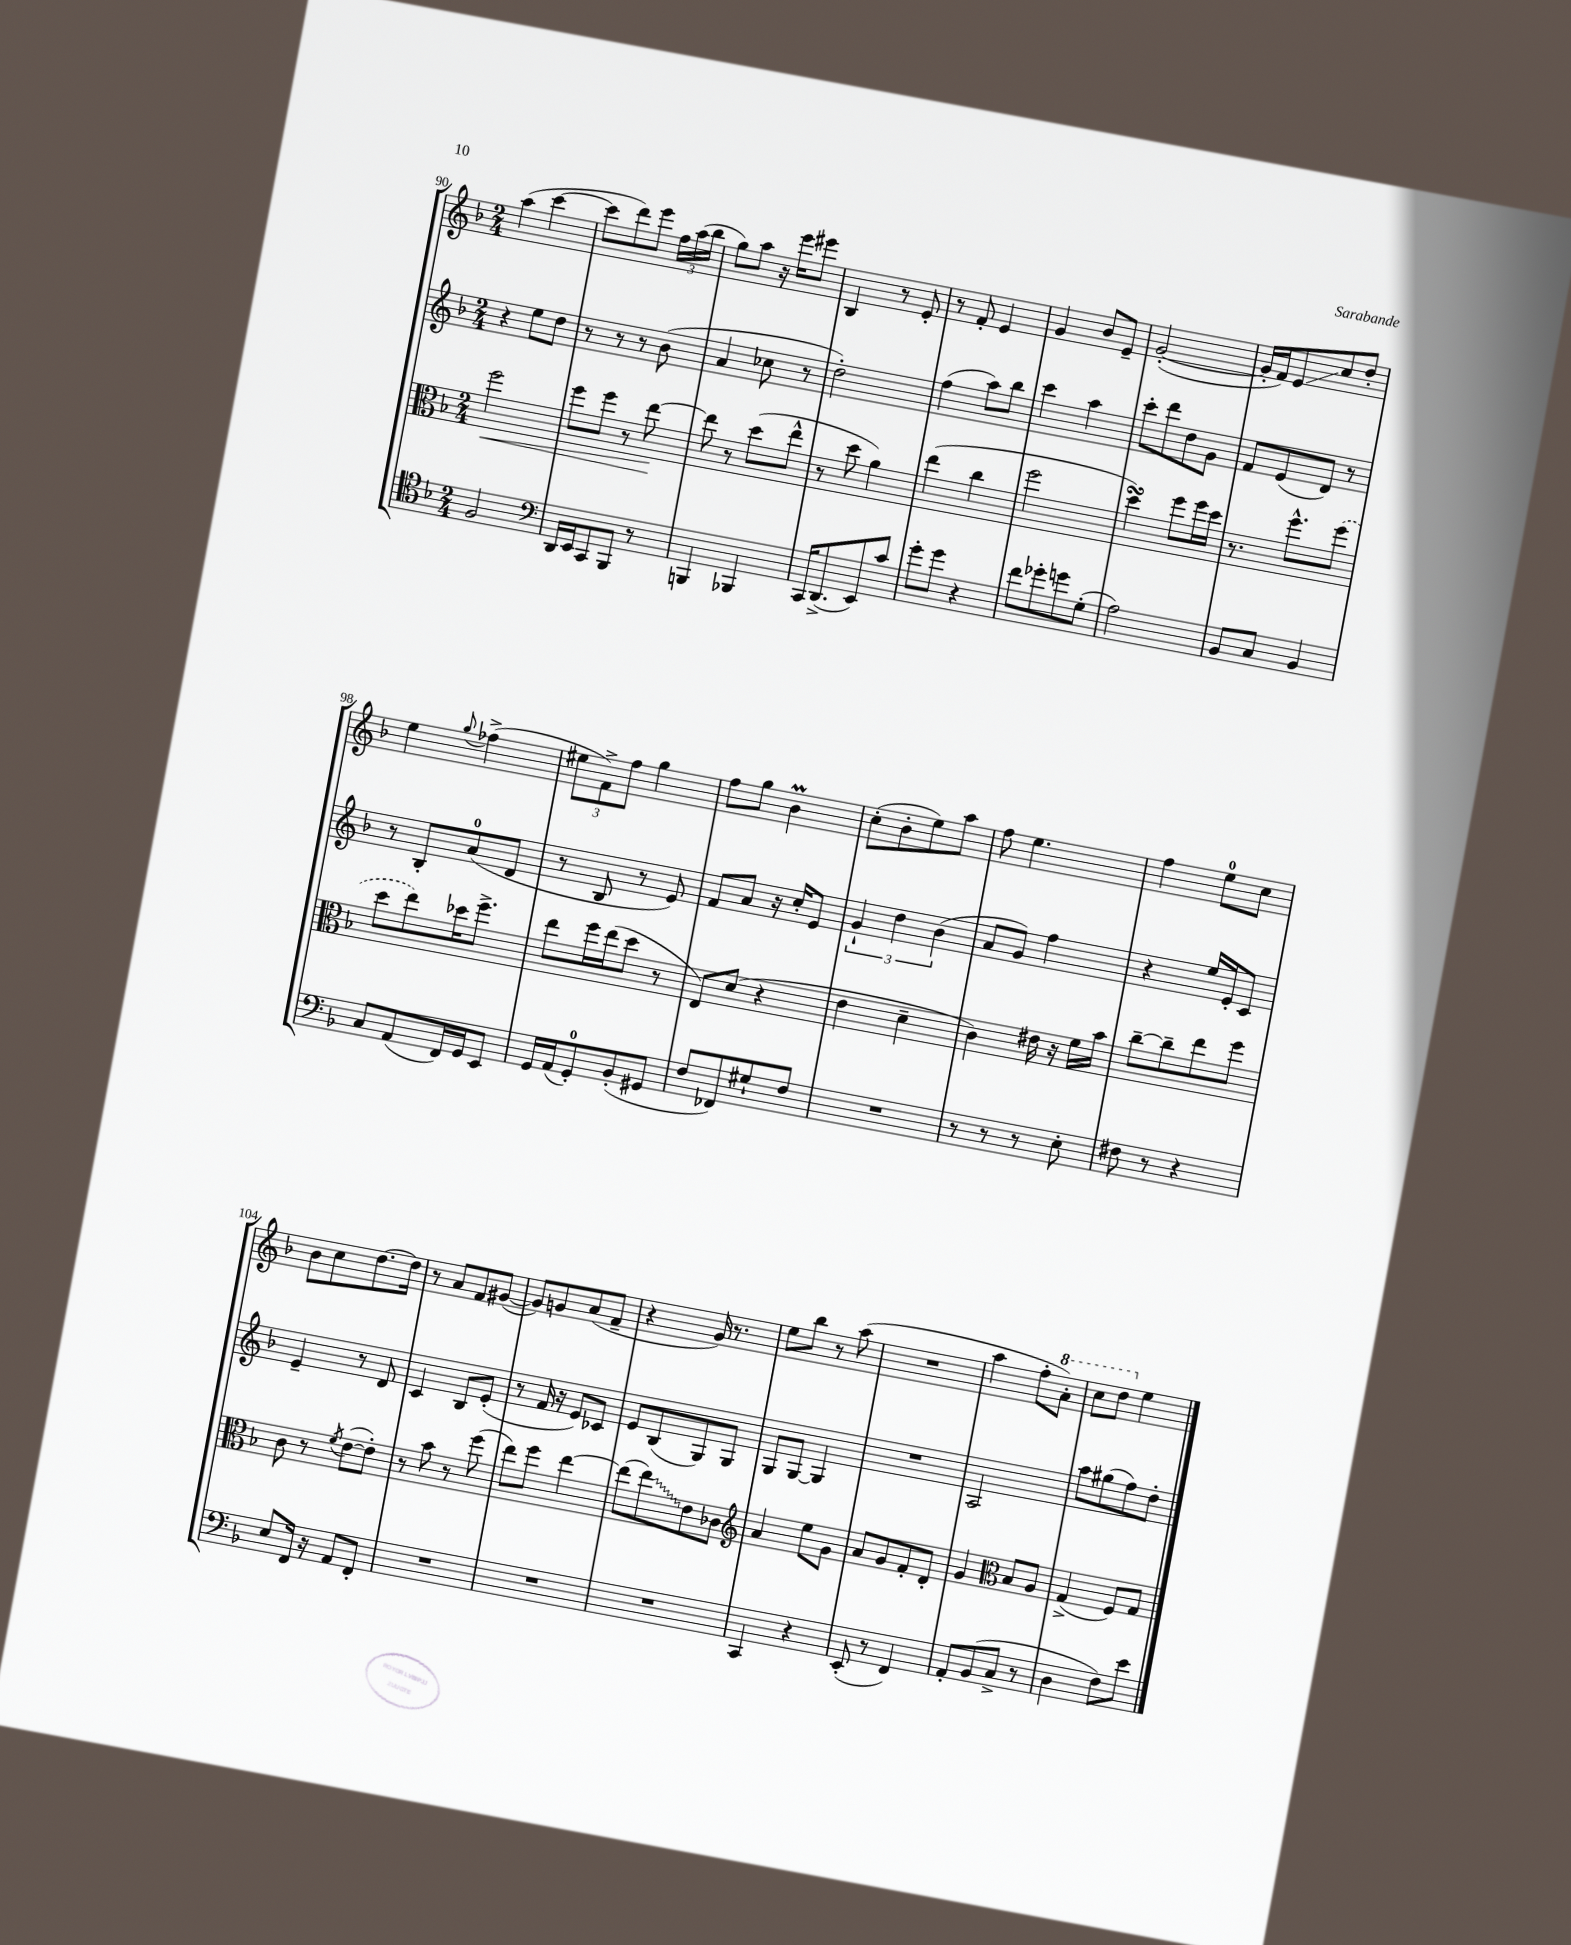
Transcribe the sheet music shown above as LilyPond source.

<<
\new StaffGroup <<
\new Staff = "s0" {
    \clef treble \key f \major \numericTimeSignature \time 2/4
    \autoBeamOff a''4( c'''4~ |
    c'''8[ d'''8) e'''8] \tuplet 3/2 { f''16[ a''16( bes''16] } |
    g''8[) a''8] r16 e'''16[ eis'''8] |
    bes4 r8 e'8-. |
    r8 f'8-. e'4 |
    g'4 bes'8[ e'8]-- |
    g'2~-.( |
    g'16[-. f'16) e'8\glissando c''8 d''8]-. |
    e''4 \appoggiatura { g''8 } fes''4->( |
    \tuplet 3/2 { eis''8[ f'8->) f''8] } g''4 |
    f''8[ g''8] bes'4\prall |
    c''8[-.( bes'8-. e''8) a''8] |
    f''8 e''4. |
    f''4 e''8[-0 c''8] |
    bes'8[ c''8 d''8.~ d''16] |
    r8 a'8[ f'8 gis'8]~( |
    gis'8[) g'8 a'8( f'8]-- |
    r4 g'16) r8. |
    e''8[ bes''8] r8 a''8( |
    R2 |
    a''4 f''8[-. \ottava #1 a''8]-.) |
    c'''8[ d'''8] \ottava #0 e''4 \bar "|." |
}
\new Staff = "s1" {
    \clef treble \key f \major \numericTimeSignature \time 2/4
    \autoBeamOff r4 e''8[ d''8] |
    r8 r8 r8 bes'8( |
    a'4 ces''8 r8 |
    d''2-.) |
    f''4( a''8[) bes''8] |
    c'''4 a''4 |
    c'''8[-. d'''8 d''8 g'8] |
    f'8[ e'8( d'8]) r8 |
    r8 bes8[-. a'8-0( d'8] |
    r8 bes8 r8 e'8) |
    f'8[ a'8] r16 c''16[-. e'8] |
    \tuplet 3/2 { g'4-! d''4 bes'4( } |
    a'8[ g'8]) f''4 |
    r4 e''16[ e'16-. c'8] |
    e'4-- r8 d'8 |
    c'4 bes8[ e'8]-.( |
    r8 f'16 r16 e'8[) ces'8] |
    e'8[ bes8( g8) g8] |
    g8[ g8]~ g4 |
    R2 |
    a2 |
    a''8[ gis''8( f''8) d''8]-. \bar "|." |
}
\new Staff = "s2" {
    \clef alto \key f \major \numericTimeSignature \time 2/4
    \autoBeamOff f''2\< |
    f''8[ f''8] r8 e''8~\! |
    e''8 r8 d''8[( e''8]-^ |
    r8 d''8 a'4) |
    e''4( c''4 |
    f''2 |
    d''4\turn) f''8[ f''16 d''16] |
    r8. f''8.[-^ \once \slurDashed f''8]( |
    d''8[ e''8) des''16 f''8.]-> |
    e''8[ f''16 e''16( d''8] r8 |
    e8[) d'8]( r4 |
    e'4 d'4-- |
    c'4) eis'16 r16 f'16[ bes'16] |
    c''8[~-- c''8-- e''8 f''8] |
    c'8 r8 \acciaccatura { f'8 } e'8[~( e'8]-.) |
    r8 bes'8 r8 f''8( |
    e''8[) f''8] e''4~ |
    e''8[( \once \override Glissando.style = #'zigzag e''8\glissando) e'8 ces'8] |
    \clef treble a'4 e''8[ g'8] |
    a'8[ g'8 f'8-. d'8]-. |
    g'4 \clef alto bes8[ a8] |
    g4->( f8[) g8] \bar "|." |
}
\new Staff = "s3" {
    \clef tenor \key f \major \numericTimeSignature \time 2/4
    \autoBeamOff f2 |
    \clef bass d,16[ e,16 c,8 bes,,8] r8 |
    b,,4 bes,,4 |
    c,16[ d,8.->( e,8) c'8] |
    g'8[-. g'8] r4 |
    f'8[ ges'8-. g'8 g8]-.( |
    a2) |
    bes,8[ c8] bes,4 |
    c8[ a,8( f,16) g,16 e,8] |
    g,16[ a,16( g,8-0-.) bes,8-.( gis,8] |
    f8[ fes,8) gis8-! f8] |
    R2 |
    r8 r8 r8 e8-. |
    fis8 r8 r4 |
    e8[ f,16] r16 a,8[ f,8]-. |
    R2 |
    R2 |
    R2 |
    c,4 r4 |
    e,8-.( r8 f,4) |
    a,8[-. bes,8( c8]-> r8 |
    d4 f8[) e'8] \bar "|." |
}
>>
>>
\layout { \context { \Score currentBarNumber = #90 } }
